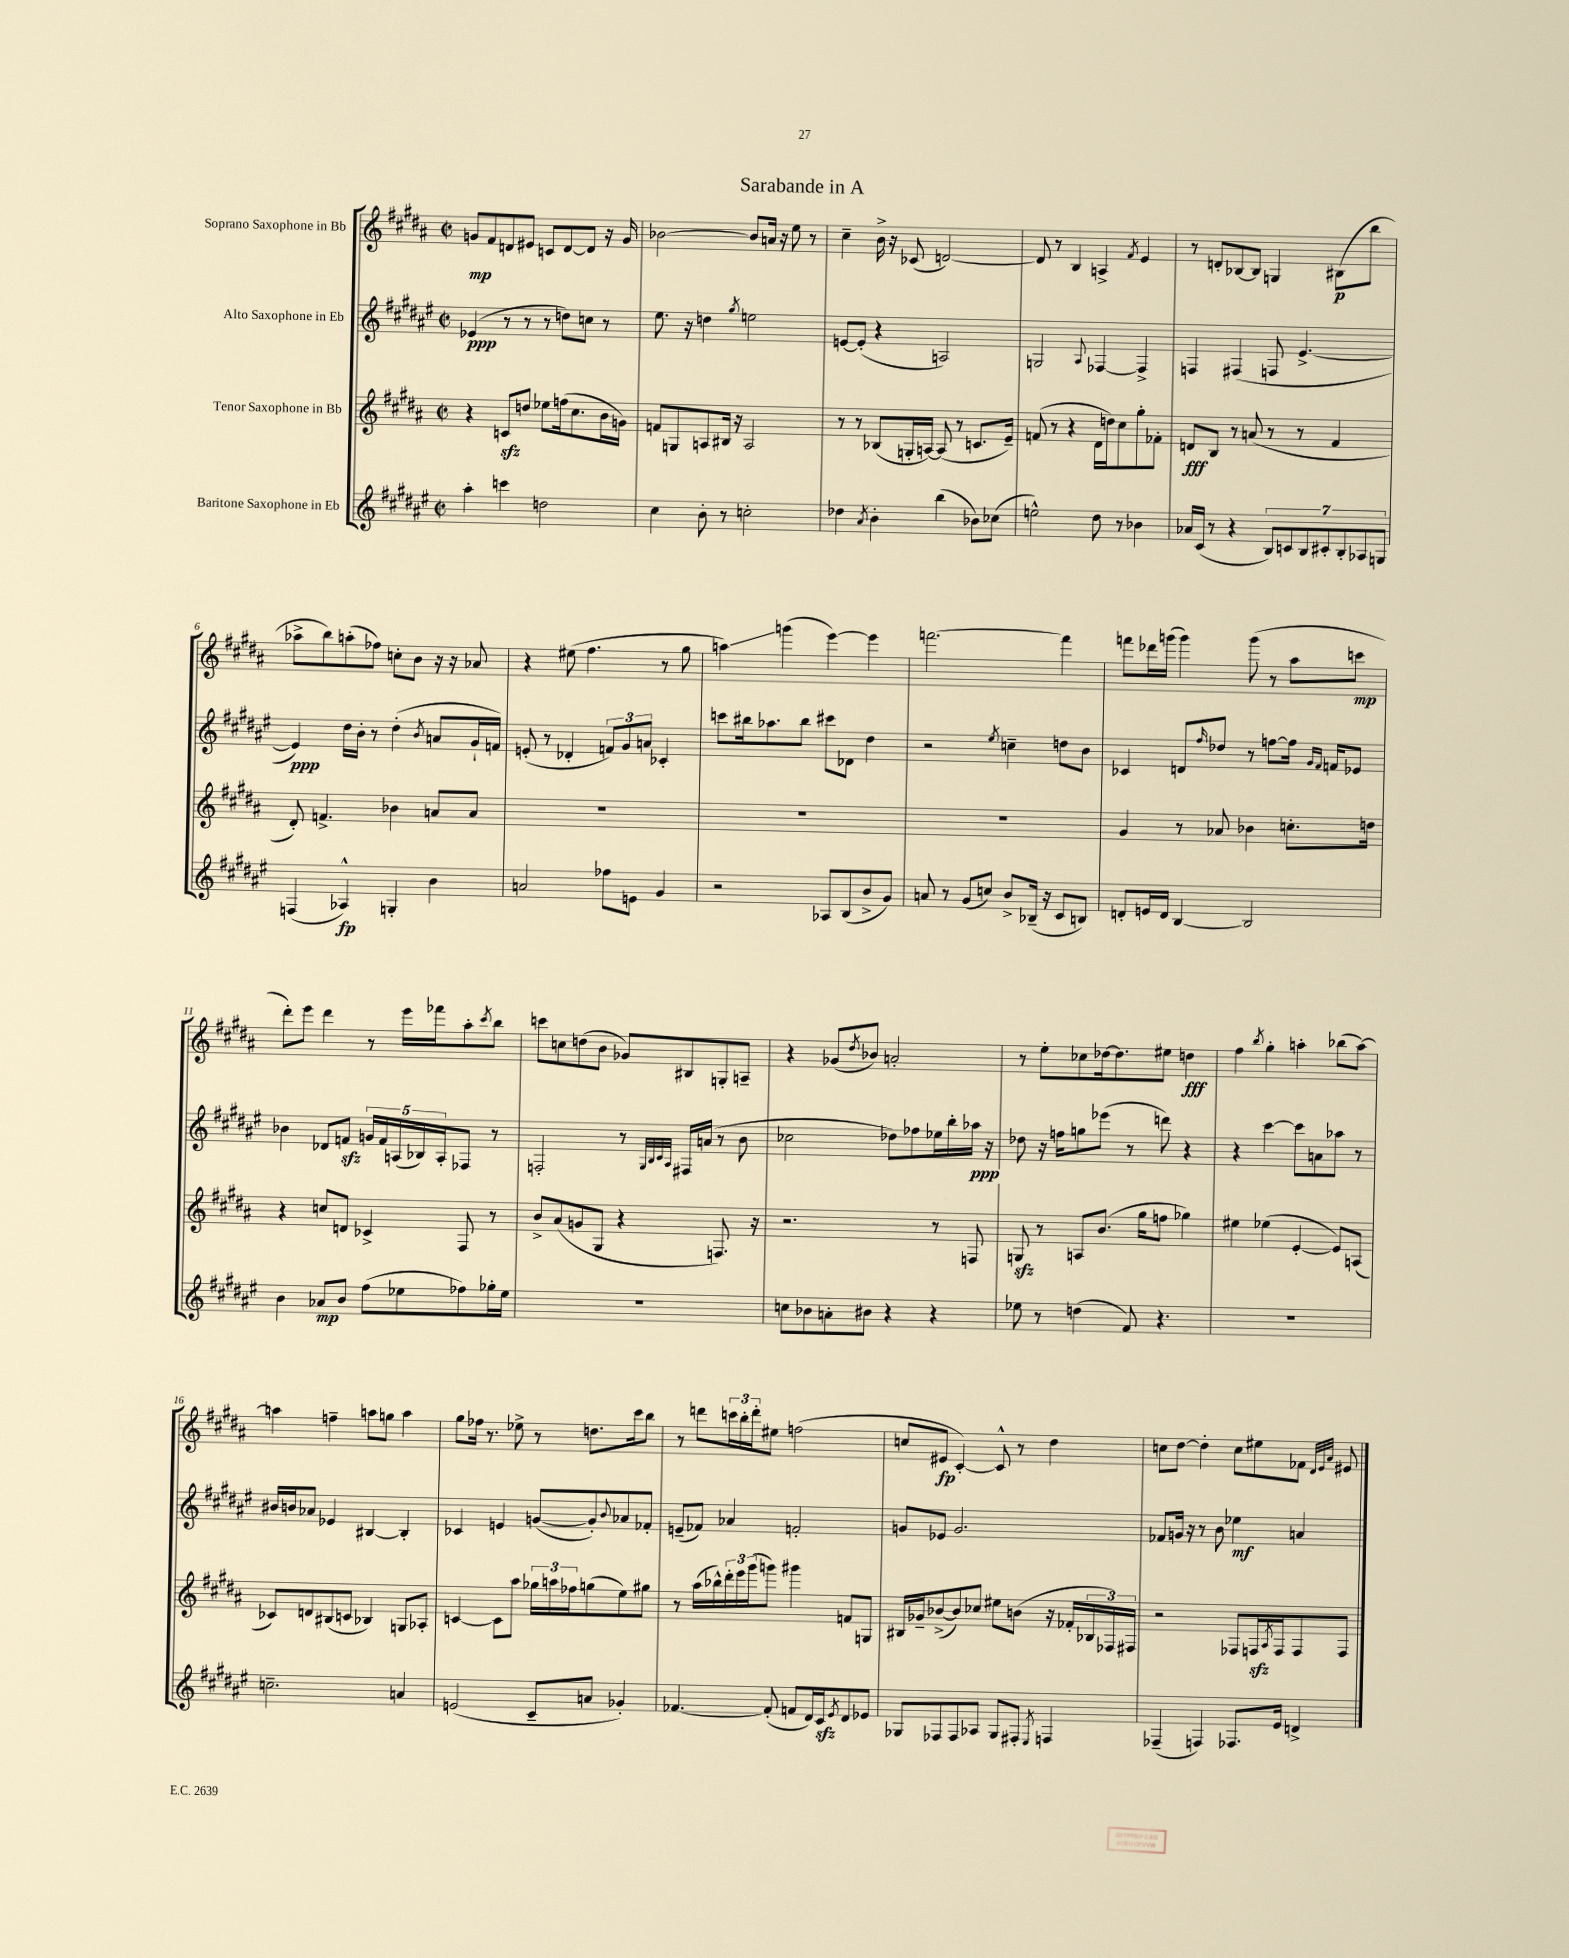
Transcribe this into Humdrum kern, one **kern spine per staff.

**kern	**kern	**kern	**kern
*staff4	*staff3	*staff2	*staff1
*clefG2	*clefG2	*clefG2	*clefG2
*k[f#c#g#d#a#e#]	*k[f#c#g#d#a#]	*k[f#c#g#d#a#e#]	*k[f#c#g#d#a#]
*M2/2	*M2/2	*M2/2	*M2/2
*met(c|)	*met(c|)	*met(c|)	*met(c|)
4aa#'\	4r	(4e-/	8g/L
.	.	.	8f#/
4ccc\	8c/L	8r	8d/
.	8dd/J	8r	8e#/J
2dd\	8ee-\L	8r	8c/L
.	(16ff\k	8dd\L)	[8d/
.	8.cc#\	.	.
.	.	8cc\J	8d/]J
.	16b\L	8r	16r
.	16g\JJ)	.	16g/
=	=	=	=
4cc#\	8f/L	8.ee#\	[2b-\
.	8G/	.	.
.	.	16r	.
8b'\	8A/	4dd\	.
8r	16B#/Jk	.	.
.	16r	.	.
.	.	8qgg#/	.
2cc'\	2A/	2ee\	8b-/]L
.	.	.	16a/Jk
.	.	.	16r
.	.	.	8ee\
.	.	.	8r
=	=	=	=
4dd-\	8r	[8e/L	4cc#~\
.	8r	(8e'/]J	.
8qa#/	.	.	.
4b'\	(8B-/L	4r	16b^\
.	.	.	16r
.	16G'/L	.	(8c-/
.	[16A/JJ)	.	.
(4bb\	(8A/]	2A/)	[2d/)
.	8r	.	.
8b-\L)	8.c/L	.	.
(8cc-\J	.	.	.
.	16e~/Jk)	.	.
=	=	=	=
2ee^^\)	(8f/	2G/	8d/]
.	8r	.	8r
.	4r	.	4B/
.	.	8qqA#/	.
8dd#\	16d#\LL	[4F-/	4A^/
.	16dd\J)	.	.
8r	8cc#\	.	.
.	.	.	8qf#/
4b-\	8gg#'\	4F-^/]	4e/
.	8f-'\J	.	.
=	=	=	=
16a-/LL	8d/L	4F/	8r
(16c#/JJ	.	.	.
8r	8B/J	.	8d'/L
4r	8r	(4F#/	[8B-/
.	(8a/	.	8B-/]J
14B/L)	8r	8F/	4G/
14c/	.	.	.
.	8r	[4.e#^/	.
14B/	.	.	.
14c#'/	.	.	.
.	4f#/	.	(8B#\L
14B'/	.	.	.
14A-/	.	.	.
.	.	.	8bb\J
14G/J	.	.	.
=	=	=	=
(4F/	8d#'/)	4e#/])	8aa-^\L
.	4.f^/	.	8bb\)
4A-^^/)	.	16dd#\LL	(8aa'\
.	.	16b'\JJ	.
.	.	8r	8ff-\J)
4G'/	4b-\	(4dd#'\	8cc'\L
.	.	.	8b\J
.	.	8qb/	.
4b\	8a/L	8a/L	16r
.	.	.	16r
.	8a/J	16g#`/L	8a-/
.	.	16f/JJ)	.
=	=	=	=
2a/	1r	(8e'/	4r
.	.	8r	.
.	.	4d-'/	(8ee#\
.	.	.	4.ff#\
8ff-\L	.	12f/L)	.
.	.	12g#/	.
8e\J	.	.	.
.	.	12a/J	.
4g#/	.	4c-'/	8r
.	.	.	8gg#\
=	=	=	=
2r	1r	8ccc\L	4aa\)
.	.	16bb#\k	.
.	.	8.aa-\	.
.	.	.	(4ggg\
.	.	8bb#\J	.
8A-/L	.	8ccc#\L	[4eee\)
(8B/	.	8d-\J	.
8b^/	.	4dd#\	4eee\]
8g#/J)	.	.	.
=	=	=	=
8a/	1r	2r	[2.fff\
8r	.	.	.
(8g#/L	.	.	.
8cc/J)	.	.	.
.	.	8qee#/	.
8b^/L	.	4cc~\	.
(16B-~/Jk	.	.	.
16r	.	.	.
8c#/L	.	8dd\L	4fff\]
8B/J)	.	8b\J	.
=	=	=	=
8d'/L	4g#/	4c-/	8fff\L
16e/L	.	.	16ddd-\L
16d/JJ	.	.	(16ggg\JJ
[4B/	8r	8d/L	4ggg\)
.	.	16qqff#/	.
.	8a-/	8dd-/J	.
2B/]	4b-\	8r	(8ggg\
.	.	[8ff\L	8r
.	8.cc'\L	16ff\]Jk	8aa#\L
.	.	16qqg#/LL	.
.	.	16qqf#/JJ	.
.	.	16f/LK	.
.	.	8e-/J	8ccc\J
.	16dd\Jk	.	.
=	=	=	=
4b\	4r	4b-\	8ddd#'\L)
.	.	.	8eee\J
8a-/L	8cc/L	8d-/L	4ddd#\
8b/J	8d/J	8f/J	.
(8ff#\L	4c-^/	20g/LL	8r
.	.	20f/	.
.	.	(20A/	.
8ee-\	.	.	16eee\LL
.	.	20B-/)	.
.	.	.	16fff-\J
.	.	20A'/J	.
8ff-\)	8F#/	8F-/J	8aa#'\
.	.	.	8qccc#/
16gg-'\L	8r	8r	8bb\J
16ee-\JJ	.	.	.
=	=	=	=
1r	8b^/L	2F'/	8ccc\L
.	(8a#/	.	8cc\
.	8g/	.	(8dd\
.	8G#/J	.	8b\J
.	4r	8r	8g-/L)
.	.	32qqG#/LLL	.
.	.	32qqB/	.
.	.	32qqc#/	.
.	.	32qqA#/JJJ	.
.	.	16F#/LL	8B#/
.	.	(16a/JJ	.
.	8.F/)	8r	8G'/
.	.	8b\	8A~/J
.	16r	.	.
=	=	=	=
8cc\L	2.r	2cc-\	4r
8b-\	.	.	.
8a'\	.	.	(8g-/L
.	.	.	8qdd#/
8b#\J	.	.	8b-/J)
4r	.	8dd-\L)	2a'/
.	.	8ff-\	.
4r	8r	16ee-\L	.
.	.	16bb'\	.
.	8F/	16aa-\JJ	.
.	.	16r	.
=	=	=	=
8ee-\	8G/	8dd-\	8r
8r	8r	16r	8ee'\L
.	.	16ff\LK	.
(4dd\	8A/L	8gg\	8cc-\
.	(8.b/J	(8eee-\J	[16dd-\k
.	.	.	8.dd-\]
8f#/)	.	8r	.
.	16gg#\LK	.	.
4.r	8ff\J	8ddd\)	8ee#\J
.	4gg-\)	4r	4dd\
=	=	=	=
1r	4ee#\	4r	4ff#\
.	.	.	8qbb/
.	(4ee-\	[4ccc#\	4gg#'\
.	[4e'/	8ccc#\]L	4aa'\
.	.	8a\	.
.	8e/]L)	8aa-\J	(8bb-\L
.	(8A/J	8r	[8aa\J)
=	=	=	=
2.cc~\	8c-/L)	16b#/LL	4aa\]
.	.	16b/J	.
.	8d/	8a-/J	.
.	(8B#/	4e-/	4ff~\
.	8c/J	.	.
.	4B-/)	[4B#/	8aa\L
.	.	.	8gg\J
4a/	8G/L	4B#'/]	4aa\
.	8A-'/J	.	.
=	=	=	=
(2e/	[4c/	4c-/	8gg#\L
.	.	.	16ff-\Jk
.	.	.	8.r
.	8c\]L	4e/	.
.	8aa#\J	.	8ee-^\
8c#~/L	24gg-\LL	([8g/L	8r
.	24aa\	.	.
.	24ff-\J	.	.
8a/J	(8gg\	8g'/])	8.dd\L
.	.	8qqb/	.
4g-'/)	8ee\)	8a-/	.
.	.	.	16ccc#\k
.	8gg#\J	8f-'/J	8bb\J
=	=	=	=
[4.f-/	8r	(8e~/L	8r
.	(16aa#\LL	8f-/J)	8ddd\L
.	16bb-^^\)	.	.
.	24ddd#'\	4a-/	24ccc\L
.	24eee\	.	24bb'\
.	(24ggg#\J	.	24ddd'\J
(8f-'/]	8ggg\J)	.	8ee#\J
8f/L	4ggg#\	2f'/	(2ff\
16d#/L)	.	.	.
16c#/J	.	.	.
8qe#/	.	.	.
8d#/	8f/L	.	.
8e-/J	8G/J	.	.
=	=	=	=
8G-/L	16B#/LL	8g/L	8cc/L
.	16g-~/J	.	.
8F-/	([8b-^/	8e-/J	8e#/J
8F-/	8b-/])	2.g/	[4c#'/)
8A-/J	8cc-/J	.	.
8G-/L	8ee#\L	.	8c#^^/]
8F#'/J	(8b\J	.	8r
8qE#/	.	.	.
4F/	16r	.	4dd#\
.	16f-'/LL	.	.
.	24B-/	.	.
.	24F-/)	.	.
.	24F#/JJ	.	.
=	=	=	=
(4F-~/	2r	8f-/L	8cc\L
.	.	16g/Jk	[8dd#\J
.	.	16r	.
4F/)	.	8r	4dd#'\]
.	.	8b\	.
8.F-/L	8F-/L	4ee-\	8cc\L
.	16F/L	.	8ee#\
.	8qA#/	.	.
16e#/Jk	16F/J	.	.
4d^/	8F/	4a/	8f-\J
.	.	.	32qqd#/LLL
.	.	.	32qqe/
.	.	.	32qqa#/JJJ
.	8F/J	.	8e#/
==	==	==	==
*-	*-	*-	*-
